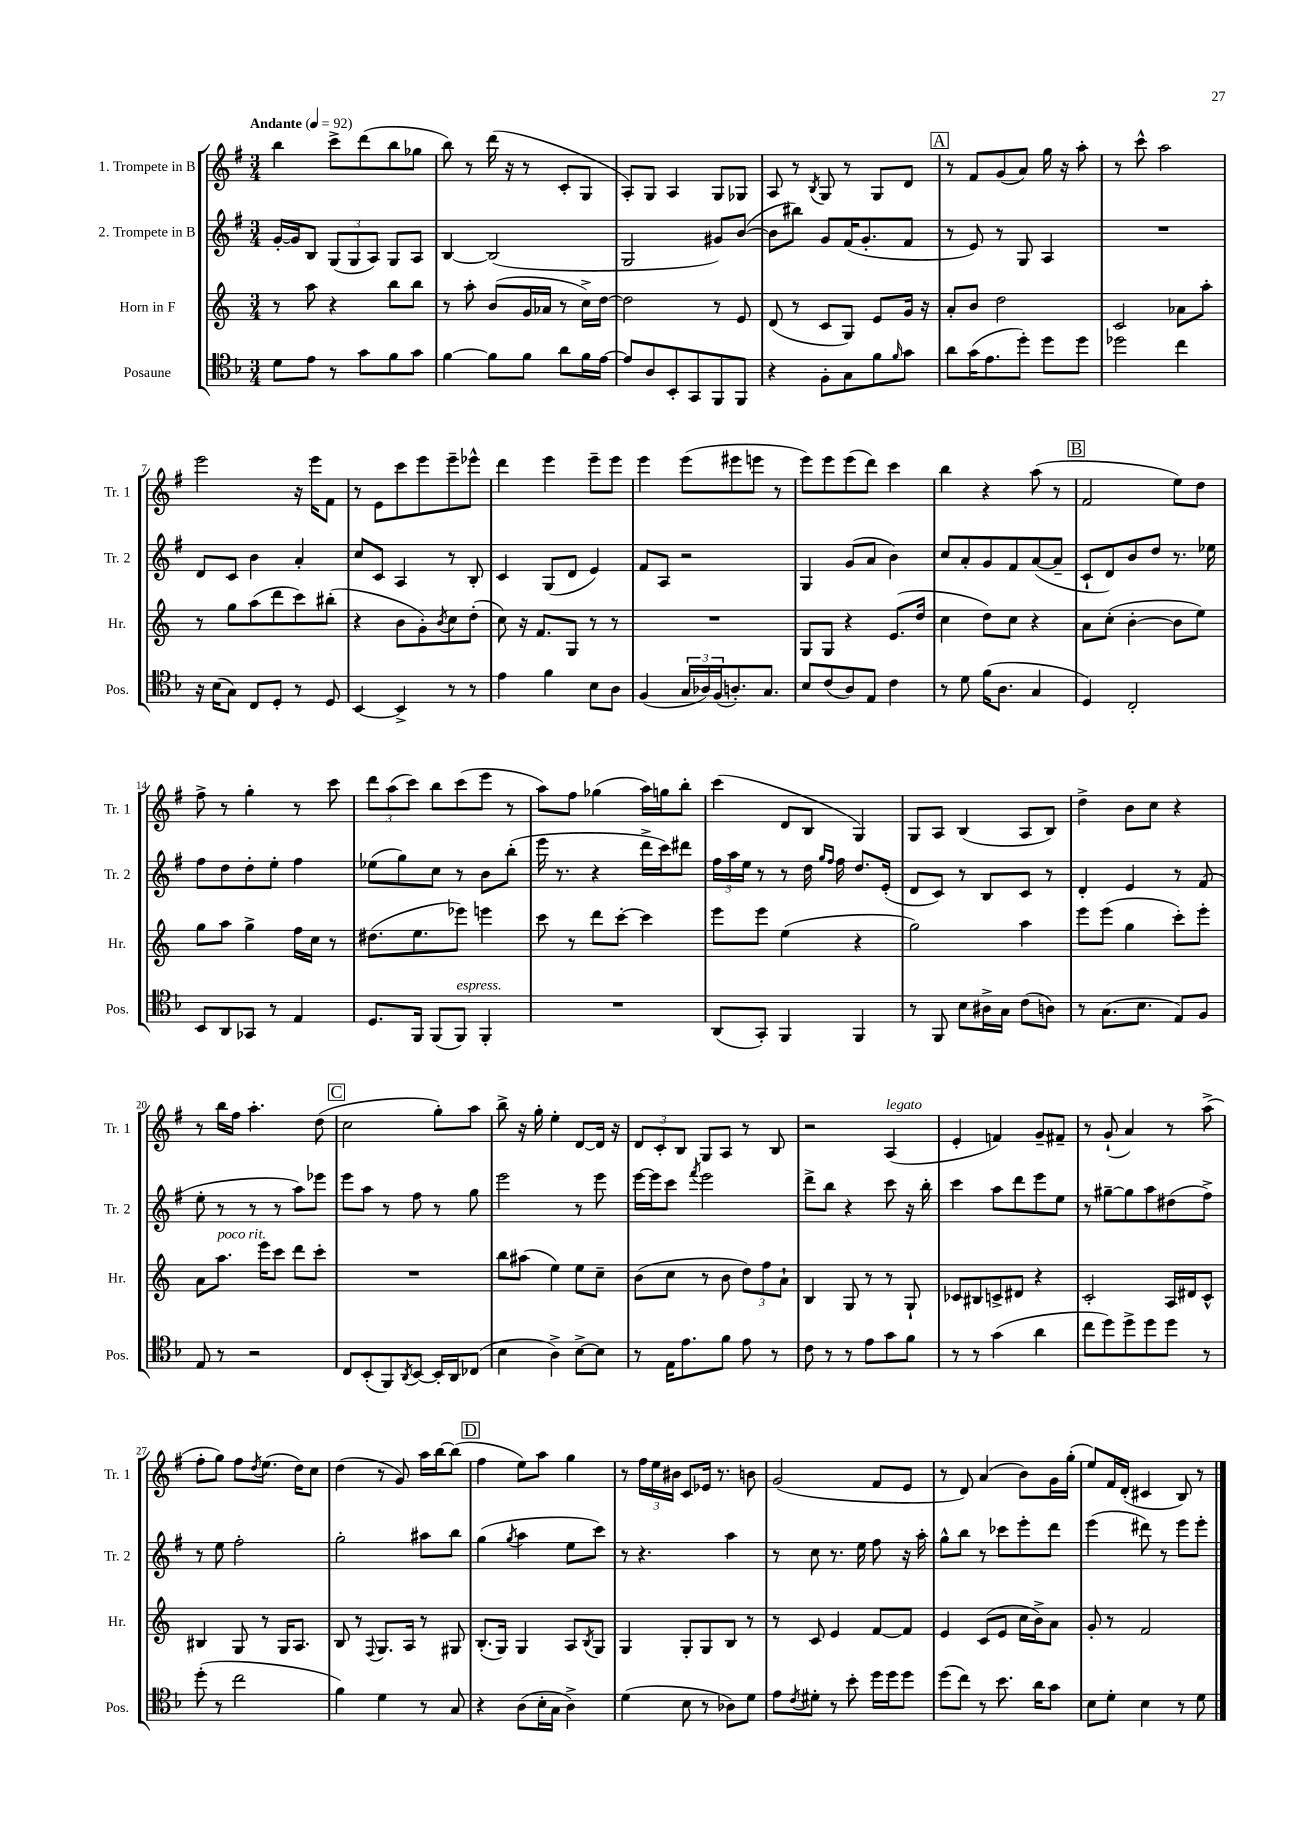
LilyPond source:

<<
\new StaffGroup <<
\new Staff = "s0" \with { instrumentName = "1. Trompete in B" shortInstrumentName = "Tr. 1" } {
    \clef treble \key g \major \numericTimeSignature \time 3/4 \tempo "Andante" 4 = 92
    b''4 c'''8-> d'''8( b''8 ges''8 |
    b''8) r8 d'''16( r16 r8 c'8-. g8 |
    a8-.) g8 a4 g8 ges8 |
    a8 r8 \acciaccatura { b8 } g8 r8 g8 d'8 |
    \mark \markup { \box "A" } r8 fis'8 g'8( a'8) g''16 r16 a''8-. |
    r8 c'''8-^ a''2 |
    e'''2 r16 e'''16 fis'8 |
    r8 e'8 c'''8 e'''8 e'''8-- ees'''8-^ |
    d'''4 e'''4 e'''8-- e'''8 |
    e'''4 e'''8( eis'''8 e'''8 r8 |
    e'''8) e'''8 e'''8( d'''8) c'''4 |
    b''4 r4 a''8( r8 |
    \mark \markup { \box "B" } fis'2 e''8) d''8 |
    fis''8-> r8 g''4-. r8 c'''8 |
    \tuplet 3/2 { d'''8 a''8( c'''8) } b''8 c'''8( e'''8 r8 |
    a''8) fis''8 ges''4( a''16) g''16 b''8-. |
    c'''4( d'8 b8 g4) |
    g8 a8 b4( a8 b8) |
    d''4-> b'8 c''8 r4 |
    r8 b''16 fis''16 a''4.-. d''8( |
    \mark \markup { \box "C" } c''2 g''8-.) a''8 |
    b''8-> r16 g''16-. e''4-. d'8~ d'16 r16 |
    \tuplet 3/2 { d'8 c'8-. b8 } g8 a8 r8 b8 |
    r2 a4^\markup { \italic "legato" }( |
    e'4-. f'4) g'8-- fis'8-- |
    r8 g'8-!( a'4) r8 a''8->( |
    fis''8-. g''8) fis''8 \acciaccatura { d''8 } e''8.( d''16) c''8 |
    d''4( r8 g'8) a''16 b''16~ b''8( |
    \mark \markup { \box "D" } fis''4 e''8) a''8 g''4 |
    r8 \tuplet 3/2 { fis''16 e''16 bis'16 } c'8 ees'16 r8. b'8 |
    g'2( fis'8 e'8 |
    r8 d'8) a'4( b'8) g'16 g''16-.( |
    e''8) fis'16 d'16-.( cis'4 b8) r8 \bar "|." |
}
\new Staff = "s1" \with { instrumentName = "2. Trompete in B" shortInstrumentName = "Tr. 2" } {
    \clef treble \key g \major \numericTimeSignature \time 3/4
    g'16~-. g'16 b8 \tuplet 3/2 { g8( g8 a8) } g8 a8 |
    b4~ b2( |
    g2 gis'8) b'8~( |
    b'8 bis''8) g'8 fis'16( g'8.-. fis'8 |
    \mark \markup { \box "A" } r8 e'8) r8 g8 a4 |
    R2. |
    d'8 c'8 b'4 a'4-. |
    c''8 c'8 a4 r8 b8-. |
    c'4 g8( d'8 e'4) |
    fis'8 a8 r2 |
    g4 g'8( a'8 b'4) |
    c''8 a'8-. g'8 fis'8 a'8~( a'8-- |
    \mark \markup { \box "B" } c'8-! d'8) b'8 d''8 r8. ees''16 |
    fis''8 d''8 d''8-. e''8-. fis''4 |
    ees''8( g''8) c''8 r8 b'8 b''8-.( |
    e'''16 r8. r4 d'''16-> c'''16) dis'''8 |
    \tuplet 3/2 { fis''16 a''16 e''16 } r8 r8 d''16 \grace { g''16 fis''16 } fis''16 d''8. e'16-.( |
    d'8 c'8) r8 b8 c'8 r8 |
    d'4-. e'4 r8 fis'8( |
    e''8-. r8 r8 r8 a''8) ees'''8 |
    \mark \markup { \box "C" } e'''8 a''8 r8 fis''8 r8 g''8 |
    e'''2 r8 e'''8 |
    e'''16~ e'''16 c'''8 \acciaccatura { fis'''8 } e'''2 |
    d'''8-> b''8 r4 c'''8 r16 b''16-. |
    c'''4 a''8 d'''8 e'''8 e''8 |
    r8 gis''8~-- gis''8 a''8 dis''8( fis''8->) |
    r8 e''8 fis''2-. |
    g''2-. ais''8 b''8 |
    \mark \markup { \box "D" } g''4( \acciaccatura { g''8 } a''4 e''8 c'''8) |
    r8 r4. a''4 |
    r8 c''8 r8. e''16 fis''8 r16 a''16-. |
    g''8-^ b''8 r8 ces'''8 e'''8-. d'''8 |
    e'''4( dis'''8) r8 e'''8 e'''8-. \bar "|." |
}
\new Staff = "s2" \with { instrumentName = "Horn in F" shortInstrumentName = "Hr." } {
    \clef treble \key c \major \numericTimeSignature \time 3/4
    r8 a''8 r4 b''8 b''8 |
    r8 a''8-. b'8( g'16 aes'16 r8 c''16->) d''16~ |
    d''2 r8 e'8 |
    d'8( r8 c'8 g8) e'8 g'16 r16 |
    \mark \markup { \box "A" } a'8-. b'8 d''2 |
    c'2 aes'8 a''8-. |
    r8 g''8 a''8( d'''8 c'''8) bis''8-.( |
    r4 b'8 g'8-.) \acciaccatura { b'8 } c''8 d''8-.( |
    c''8) r16 f'8. g8 r8 r8 |
    R2. |
    g8 g8 r4 e'8.( d''16 |
    c''4 d''8) c''8 r4 |
    \mark \markup { \box "B" } a'8 c''8-.( b'4~-. b'8 e''8) |
    g''8 a''8 g''4-> f''16 c''16 r8 |
    dis''8.( e''8. ees'''8) e'''4 |
    c'''8 r8 d'''8 c'''8~-. c'''4 |
    e'''8 e'''8 e''4( r4 |
    g''2) a''4 |
    e'''8 e'''8( g''4 c'''8-.) e'''8-. |
    a'8 a''8.^\markup { \italic "poco rit." } e'''16 c'''8 d'''8 c'''8-. |
    \mark \markup { \box "C" } R2. |
    b''8 ais''8( e''4) e''8 c''8-- |
    b'8( c''8 r8 b'8 \tuplet 3/2 { d''8) f''8 a'8-! } |
    b4 g8 r8 r8 g8-! |
    ces'8 bis8 c'8-> dis'8 r4 |
    c'2-. a16 dis'16 c'8-^ |
    bis4 g8 r8 g16 a8. |
    b8 r8 \appoggiatura { f8 } g8. a16 r8 gis8 |
    \mark \markup { \box "D" } b8.-.( g16) g4 a8 \acciaccatura { b8 } g8 |
    g4 g8-. g8 b8 r8 |
    r8 c'8 e'4 f'8~ f'8 |
    e'4 c'8( e'8 c''16 b'16->) a'8 |
    g'8-. r8 f'2 \bar "|." |
}
\new Staff = "s3" \with { instrumentName = "Posaune" shortInstrumentName = "Pos." } {
    \clef tenor \key f \major \numericTimeSignature \time 3/4
    d'8 e'8 r8 g'8 f'8 g'8 |
    f'4~ f'8 f'8 a'8 f'16 e'16~ |
    e'8 a8 bes,8-. g,8 f,8 f,8 |
    r4 f8-. g8 f'8 \grace { f'16 } g'8 |
    \mark \markup { \box "A" } a'8 g'16( e'8. d''8-.) d''8 d''8 |
    des''2 c''4 |
    r16 bes16( g8) c8 d8-. r8 d8 |
    bes,4~ bes,4-> r8 r8 |
    e'4 f'4 bes8 a8 |
    f4( \tuplet 3/2 { g16 aes16) f16( } a8.-.) g8. |
    bes8 c'8( a8) e8 c'4 |
    r8 d'8 f'16( a8. g4 |
    \mark \markup { \box "B" } d4) c2-. |
    bes,8 a,8 ges,8 r8 e4 |
    d8. f,16 f,8( f,8^\markup { \italic "espress." }) f,4-. |
    R2. |
    a,8( g,8-.) f,4 f,4 |
    r8 f,8 bes8 ais16-> g16 c'8( a8) |
    r8 g8.( bes8. e8) f8 |
    e8 r8 r2 |
    \mark \markup { \box "C" } c8 bes,8-.( f,8) \acciaccatura { a,8 } bes,8~ bes,16-. a,16 ces8( |
    bes4 a4->) bes8~-> bes8 |
    r8 e16 e'8. f'8 e'8 r8 |
    c'8 r8 r8 e'8 g'8 f'8 |
    r8 r8 g'4( a'4 |
    c''8 d''8) d''8-> d''8 d''8 r8 |
    d''8-.( r8 c''2 |
    f'4) d'4 r8 g8 |
    \mark \markup { \box "D" } r4 a8( bes16-. g16 a4->) |
    d'4( bes8 r8 aes8) d'8 |
    e'8 \acciaccatura { c'8 } dis'8-. r8 bes'8-. d''16 d''16 d''8 |
    d''8( c''8) r8 bes'8. a'16 g'8 |
    bes8 d'8-. bes4 r8 d'8 \bar "|." |
}
>>
>>
